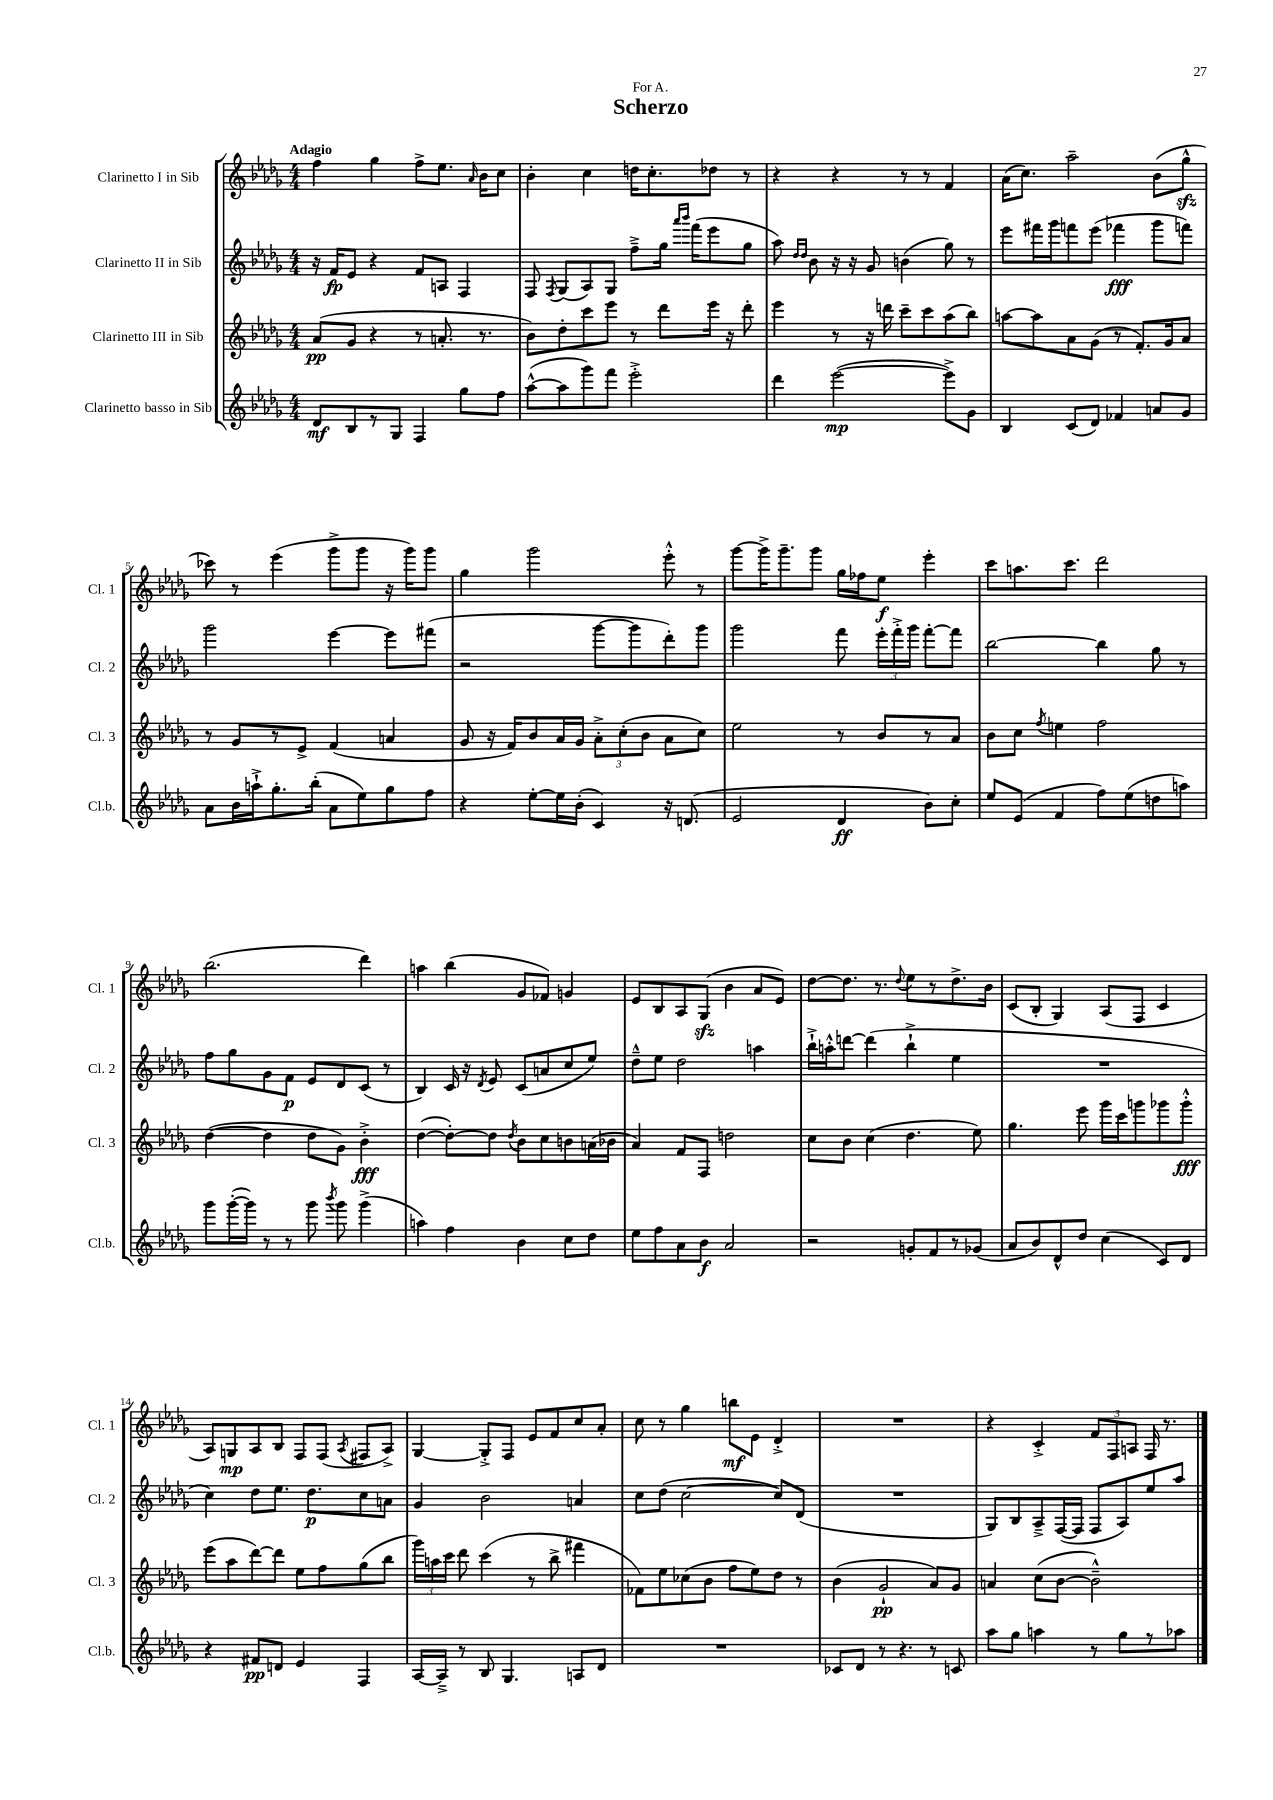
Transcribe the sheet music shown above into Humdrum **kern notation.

**kern	**dynam	**kern	**dynam	**kern	**dynam	**kern	**dynam
*part4	*part4	*part3	*part3	*part2	*part2	*part1	*part1
*staff4	*staff4	*staff3	*staff3	*staff2	*staff2	*staff1	*staff1
*I"Clarinetto basso in Sib	*	*I"Clarinetto III in Sib	*	*I"Clarinetto II in Sib	*	*I"Clarinetto I in Sib	*
*I'Cl.b.	*	*I'Cl. 3	*	*I'Cl. 2	*	*I'Cl. 1	*
*clefG2	*	*clefG2	*	*clefG2	*	*clefG2	*
*k[b-e-a-d-g-]	*	*k[b-e-a-d-g-]	*	*k[b-e-a-d-g-]	*	*k[b-e-a-d-g-]	*
*M4/4	*	*M4/4	*	*M4/4	*	*M4/4	*
=1	=1	=1	=1	=1	=1	=1	=1
!	!	!	!	!	!	!LO:TX:a:B:t=Adagio	!
8d-/L	mf	(8a-/L	pp	16r	.	4ff\	.
.	.	.	.	16f/KL	fp	.	.
8B-/	.	8g-/J	.	8e-/J	.	.	.
8r	.	4r	.	4r	.	4gg-\	.
8G-/J	.	.	.	.	.	.	.
4F/	.	8r	.	8f/L	.	8ff^\L	.
.	.	8.an'/	.	8An/J	.	8.ee-\J	.
8gg-\L	.	.	.	4F/	.	.	.
.	.	.	.	.	.	16qqa-/	.
.	.	8.r	.	.	.	16b-\KL	.
8ff\J	.	.	.	.	.	8cc\J	.
=2	=2	=2	=2	=2	=2	=2	=2
([8aa-^^\L	.	8b-\L)	.	8F/	.	4b-'\	.
.	.	.	.	8qF/	.	.	.
8aa-\]	.	8dd-'\	.	(8G-/L	.	.	.
8ggg-\)	.	8ccc\	.	8A-/)	.	4cc\	.
8fff\J	.	8eee-\J	.	8G-/J	.	.	.
2eee-'^\	.	8r	.	8ff~^\L	.	16ddn\KL	.
.	.	.	.	.	.	8.cc'\	.
.	.	8ddd-\L	.	16gg-\Jk	.	.	.
.	.	.	.	16qqaaa-/LL	.	.	.
.	.	.	.	16qqbbb-/JJ	.	.	.
.	.	.	.	(16fff\KL	.	.	.
.	.	16eee-\Jk	.	8eee-\	.	8dd-X\J	.
.	.	16r	.	.	.	.	.
.	.	8ddd-'\	.	8gg-\J	.	8r	.
=3	=3	=3	=3	=3	=3	=3	=3
4ddd-\	.	4eee-\	.	8aa-\)	.	4r	.
.	.	.	.	16qqdd-/LL	.	.	.
.	.	.	.	16qqdd-/JJ	.	.	.
.	.	.	.	8b-\	.	.	.
([2eee-\	mp	8r	.	16r	.	4r	.
.	.	.	.	16r	.	.	.
.	.	16r	.	8g-/	.	.	.
.	.	16dddn\	.	.	.	.	.
.	.	8ccc~\L	.	(4bn\	.	8r	.
.	.	8ccc\	.	.	.	8r	.
8eee-^\L])	.	(8aa-\	.	8gg-\)	.	4f/	.
8g-\J	.	8bb-\J)	.	8r	.	.	.
=4	=4	=4	=4	=4	=4	=4	=4
4B-/	.	[8aan\L	.	8eee-\L	.	(16a-\KL	.
.	.	.	.	.	.	8.cc\J)	.
.	.	8aa\]	.	16fff#X\L	.	.	.
.	.	.	.	16ggg-\J	.	.	.
(8c/L	.	8a-\	.	8fffn\	.	2aa-~\	.
8d-/J)	.	(8g-\J	.	(8eee-\J	.	.	.
4f-X/	.	8r	.	4fff-X\	fff	.	.
.	.	8.f'/L)	.	.	.	.	.
8an/L	.	.	.	8ggg-\L	.	(8b-\L	.
.	.	16g-/k	.	.	.	.	.
8g-/J	.	8a-/J	.	8fffn\J)	.	8gg-zz^^\J	.
!!LO:LB:g=z
=5	=5	=5	=5	=5	=5	=5	=5
8a-\L	.	8r	.	2ggg-\	.	8ccc-X\)	.
16b-\L	.	8g-/L	.	.	.	8r	.
16aan`^\J	.	.	.	.	.	.	.
8.gg-'\	.	8r	.	.	.	(4eee-\	.
.	.	8e-^/J	.	.	.	.	.
(16bb-'\Jk	.	.	.	.	.	.	.
8a-\L	.	(4f/	.	[4eee-\	.	8ggg-^\L	.
8ee-\)	.	.	.	.	.	8ggg-\J	.
8gg-\	.	4an/	.	8eee-\L]	.	16r	.
.	.	.	.	.	.	16ggg-\KL)	.
8ff\J	.	.	.	(8fff#X\J	.	8ggg-\J	.
=6	=6	=6	=6	=6	=6	=6	=6
4r	.	8g-/	.	2r	.	4gg-\	.
.	.	16r	.	.	.	.	.
.	.	16f/KL)	.	.	.	.	.
[8ee-'\L	.	8b-/	.	.	.	2ggg-\	.
16ee-\L]	.	16a-/L	.	.	.	.	.
(16b-'\JJ	.	16g-/JJ	.	.	.	.	.
4c/)	.	12a-'^\L	.	[8ggg-\L	.	.	.
.	.	(12cc'\	.	.	.	.	.
.	.	.	.	8ggg-\]	.	.	.
.	.	12b-\J	.	.	.	.	.
16r	.	8a-\L	.	8ddd-'\)	.	8eee-'^^\	.
(8.dn/	.	.	.	.	.	.	.
.	.	8cc\J)	.	8ggg-\J	.	8r	.
=7	=7	=7	=7	=7	=7	=7	=7
2e-/	.	2ee-\	.	2ggg-\	.	[8ggg-\L	.
.	.	.	.	.	.	16ggg-^\K]	.
.	.	.	.	.	.	8.ggg-~\	.
.	.	.	.	.	.	8ggg-\J	.
4d-/	ff	8r	.	8fff\	.	16gg-\LL	.
.	.	.	.	.	.	16ff-X\J	.
.	.	8b-/L	.	24eee-'\LL	.	8ee-\J	f
.	.	.	.	24fff'^\	.	.	.
.	.	.	.	24ggg-\JJ	.	.	.
8b-\L)	.	8r	.	[8fff'\L	.	4eee-'\	.
8cc'\J	.	8a-/J	.	8fff\J]	.	.	.
=8	=8	=8	=8	=8	=8	=8	=8
8ee-/L	.	8b-\L	.	[2bb-\	.	8ccc\L	.
(8e-/J	.	8cc\J	.	.	.	8.aan\	.
.	.	8qff/	.	.	.	.	.
4f/	.	4een\	.	.	.	.	.
.	.	.	.	.	.	8.ccc\J	.
8ff\L)	.	2ff\	.	4bb-\]	.	2ddd-\	.
(8ee-\	.	.	.	.	.	.	.
8ddn\	.	.	.	8gg-\	.	.	.
8aan\J)	.	.	.	8r	.	.	.
!!LO:LB:g=z
=9	=9	=9	=9	=9	=9	=9	=9
8ggg-\L	.	([4dd-\	.	8ff\L	.	(2.bb-\	.
([16ggg-'\L	.	.	.	8gg-\	.	.	.
16ggg-\JJ])	.	.	.	.	.	.	.
8r	.	4dd-\]	.	8g-\	.	.	.
8r	.	.	.	8f\J	p	.	.
8ggg-\	.	8dd-\L	.	8e-/L	.	.	.
8qbbb-/	.	.	.	.	.	.	.
8ggg-\	.	8g-\J)	.	8d-/	.	.	.
(4ggg-^\	.	4b-'^\	fff	(8c/J	.	4ddd-\)	.
.	.	.	.	8r	.	.	.
=10	=10	=10	=10	=10	=10	=10	=10
4aan\)	.	([4dd-\	.	4B-/)	.	4aan\	.
4ff\	.	8dd-'\L_)	.	16c/	.	(4bb-\	.
.	.	.	.	16r	.	.	.
.	.	.	.	8qd-/	.	.	.
.	.	8dd-\J]	.	8e-/	.	.	.
.	.	8qdd-/	.	.	.	.	.
4b-\	.	8b-\L	.	(8c/L	.	8g-/L	.
.	.	8cc\	.	8an/	.	8f-X/J)	.
8cc\L	.	8bn\	.	8cc/	.	4gn/	.
8dd-\J	.	(16an\L	.	8ee-/J)	.	.	.
.	.	16b-X\JJ	.	.	.	.	.
=11	=11	=11	=11	=11	=11	=11	=11
8ee-\L	.	4a-/)	.	8dd-~^^\L	.	8e-/L	.
8ff\	.	.	.	8ee-\J	.	8B-/	.
8a-\	.	8f/L	.	2dd-\	.	8A-/	.
8b-\J	f	8F/J	.	.	.	(8G-zz/J	.
2a-/	.	2ddn\	.	.	.	4b-\	.
.	.	.	.	4aan\	.	8a-/L	.
.	.	.	.	.	.	8e-/J)	.
=12	=12	=12	=12	=12	=12	=12	=12
2r	.	8cc\L	.	16bb-`^\LL	.	[8dd-\L	.
.	.	.	.	16aan'^^\J	.	.	.
.	.	8b-\J	.	[8dddn\J	.	8.dd-\J]	.
.	.	(4cc\	.	(4ddd\]	.	.	.
.	.	.	.	.	.	8.r	.
.	.	.	.	.	.	8qqdd-/	.
8gn'/L	.	4.dd-\	.	4bb-`^\	.	8ee-\L	.
8f/	.	.	.	.	.	8r	.
8r	.	.	.	4ee-\	.	8.dd-^\	.
(8g-X/J	.	8ee-\)	.	.	.	.	.
.	.	.	.	.	.	16b-\Jk	.
=13	=13	=13	=13	=13	=13	=13	=13
8a-/L	.	4.gg-\	.	1r	.	(8c/L	.
8b-/)	.	.	.	.	.	8B-'/J	.
8d-^^/	.	.	.	.	.	4G-/)	.
8dd-/J	.	8eee-\	.	.	.	.	.
(4cc\	.	16ggg-\LL	.	.	.	(8A-/L	.
.	.	16ccc\J	.	.	.	.	.
.	.	8gggn\	.	.	.	8F/J	.
8c/L)	.	8ggg-X\	.	.	.	4c/	.
8d-/J	.	8ggg-'^^\J	fff	.	.	.	.
!!LO:LB:g=z
=14	=14	=14	=14	=14	=14	=14	=14
4r	.	(8eee-\L	.	4cc\)	.	8A-/L)	.
.	.	8aa-\	.	.	.	8Gn/	mp
8f#X/L	pp	[8ddd-\)	.	8dd-\L	.	8A-/	.
8dn/J	.	8ddd-\J]	.	8.ee-\J	.	8B-/J	.
4e-/	.	8ee-\L	.	.	.	8F/L	.
.	.	.	.	8.dd-\L	p	.	.
.	.	8ff\	.	.	.	(8F/J	.
.	.	.	.	.	.	8qA-/	.
4F/	.	(8gg-\	.	8cc\	.	8F#X/L	.
.	.	8bb-\J	.	8an\J	.	8A-^/J)	.
=15	=15	=15	=15	=15	=15	=15	=15
[16A-/LL	.	24ggg-\LL)	.	4g-/	.	[4G-/	.
.	.	24aan\	.	.	.	.	.
16A-~^/JJ]	.	.	.	.	.	.	.
.	.	24ccc\JJ	.	.	.	.	.
8r	.	8ddd-\	.	.	.	.	.
8B-/	.	(4ccc\	.	2b-\	.	8G-'^/L]	.
4.G-/	.	.	.	.	.	8F/J	.
.	.	8r	.	.	.	8e-/L	.
.	.	8bb-^\	.	.	.	8f/	.
8An/L	.	4fff#X\	.	4an/	.	8cc/	.
8d-/J	.	.	.	.	.	8a-'/J	.
=16	=16	=16	=16	=16	=16	=16	=16
1r	.	8f-X\L)	.	8cc\L	.	8cc\	.
.	.	8ee-\	.	(8dd-\J	.	8r	.
.	.	(8cc-X\	.	[2cc\	.	4gg-\	.
.	.	8b-\J	.	.	.	.	.
.	.	8ff\L	.	.	.	8bbn\L	mf
.	.	8ee-\)	.	.	.	8e-\J	.
.	.	8dd-\J	.	8cc/L])	.	4d-'^/	.
.	.	8r	.	(8d-/J	.	.	.
=17	=17	=17	=17	=17	=17	=17	=17
8c-X/L	.	(4b-\	.	1r	.	1r	.
8d-/J	.	.	.	.	.	.	.
8r	.	2g-`/	pp	.	.	.	.
4.r	.	.	.	.	.	.	.
8r	.	8a-/L)	.	.	.	.	.
8cn/	.	8g-/J	.	.	.	.	.
=18	=18	=18	=18	=18	=18	=18	=18
8aa-\L	.	4an/	.	8G-/L)	.	4r	.
8gg-\J	.	.	.	8B-/	.	.	.
4aan\	.	(8cc\L	.	8A-~^/	.	4c'^/	.
.	.	[8b-\J	.	([16F/L	.	.	.
.	.	.	.	16F/JJ]	.	.	.
8r	.	2b-~^^\])	.	8F/L	.	12f/L	.
.	.	.	.	.	.	12F/	.
8gg-\L	.	.	.	8A-/)	.	.	.
.	.	.	.	.	.	12An/J	.
8r	.	.	.	8ee-/	.	16F/	.
.	.	.	.	.	.	8.r	.
8aa-X\J	.	.	.	8aa-/J	.	.	.
==	==	==	==	==	==	==	==
*-	*-	*-	*-	*-	*-	*-	*-
